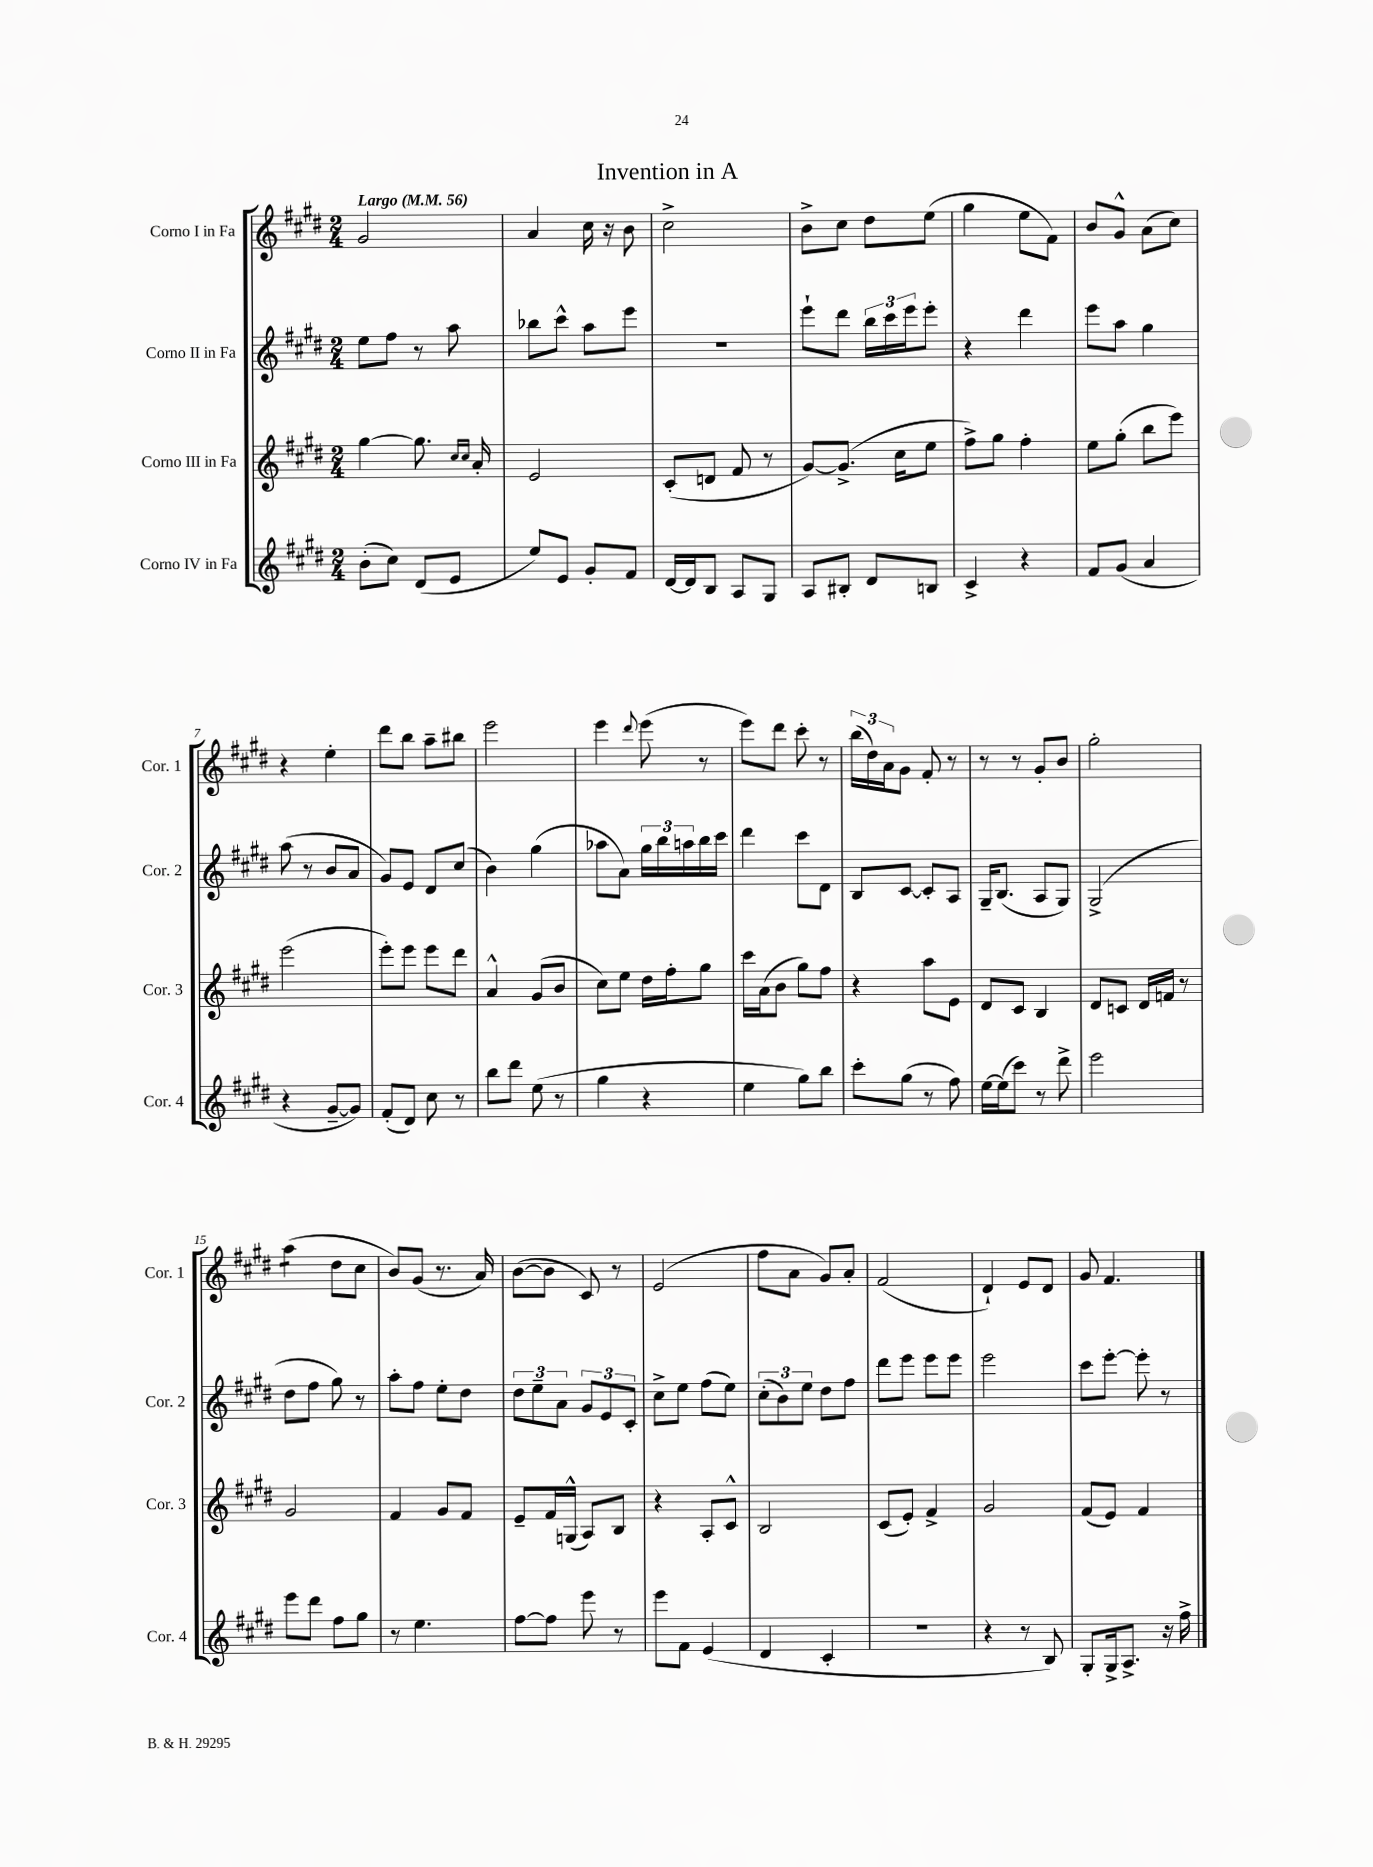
\header { title = "Invention in A" }
<<
\new StaffGroup <<
\new Staff = "s0" \with { instrumentName = "Corno I in Fa" shortInstrumentName = "Cor. 1" } {
    \clef treble \key e \major \numericTimeSignature \time 2/4 \tempo "Largo" 4 = 56
    gis'2 |
    a'4 cis''16 r16 b'8 |
    cis''2-> |
    b'8-> cis''8 dis''8 e''8( |
    gis''4 e''8 fis'8) |
    b'8 gis'8-^ a'8( cis''8) |
    r4 e''4-. |
    dis'''8 b''8 a''8-- bis''8 |
    e'''2 |
    e'''4 \appoggiatura { dis'''8 } e'''8( r8 |
    e'''8) dis'''8 cis'''8-. r8 |
    \tuplet 3/2 { b''16( dis''16) a'16 } gis'8 fis'8-. r8 |
    r8 r8 gis'8-. b'8 |
    gis''2-. |
    a''4:8( dis''8 cis''8 |
    b'8) gis'8( r8. a'16) |
    b'8~( b'8 cis'8) r8 |
    e'2( |
    fis''8 a'8 gis'8) a'8-. |
    fis'2( |
    dis'4-!) e'8 dis'8 |
    gis'8 fis'4. \bar "|." |
}
\new Staff = "s1" \with { instrumentName = "Corno II in Fa" shortInstrumentName = "Cor. 2" } {
    \clef treble \key e \major \numericTimeSignature \time 2/4
    e''8 fis''8 r8 a''8 |
    bes''8 cis'''8-^ a''8 e'''8 |
    r2 |
    e'''8-! dis'''8 \tuplet 3/2 { b''16 cis'''16 e'''16 } e'''8-. |
    r4 dis'''4 |
    e'''8 a''8 gis''4 |
    a''8( r8 b'8 a'8 |
    gis'8) e'8 dis'8 cis''8( |
    b'4) gis''4( |
    aes''8 a'8) \tuplet 3/2 { gis''16 b''16 a''16 } b''16 cis'''16 |
    dis'''4 cis'''8 dis'8 |
    b8 cis'8~ cis'8-. a8 |
    gis16-- b8.( a8 gis8) |
    gis2->( |
    dis''8 fis''8 gis''8) r8 |
    a''8-. fis''8 e''8-. dis''8 |
    \tuplet 3/2 { dis''8 e''8-- a'8 } \tuplet 3/2 { gis'8 e'8 cis'8-. } |
    cis''8-> e''8 fis''8( e''8) |
    \tuplet 3/2 { cis''8-.( b'8) e''8 } dis''8 fis''8 |
    dis'''8 e'''8 e'''8 e'''8 |
    e'''2 |
    cis'''8 e'''8~-. e'''8-. r8 \bar "|." |
}
\new Staff = "s2" \with { instrumentName = "Corno III in Fa" shortInstrumentName = "Cor. 3" } {
    \clef treble \key e \major \numericTimeSignature \time 2/4
    gis''4~ gis''8. \grace { cis''16 cis''16 } a'16-. |
    e'2 |
    cis'8-.( d'8 fis'8 r8 |
    gis'8~) gis'8.->( cis''16 e''8 |
    fis''8->) gis''8 fis''4-. |
    e''8 gis''8-.( b''8 e'''8) |
    e'''2( |
    e'''8-.) e'''8 e'''8 dis'''8 |
    a'4-^ gis'8( b'8 |
    cis''8) e''8 dis''16 fis''16-. gis''8 |
    cis'''16 a'16( b'8 gis''8) fis''8 |
    r4 a''8 e'8 |
    dis'8 cis'8 b4 |
    dis'8 c'8 dis'16 f'16 r8 |
    gis'2 |
    fis'4 gis'8 fis'8 |
    e'8-- fis'16 g16-^( a8) b8 |
    r4 a8-. cis'8-^ |
    b2 |
    cis'8( e'8-.) fis'4-> |
    gis'2 |
    fis'8( e'8) fis'4 \bar "|." |
}
\new Staff = "s3" \with { instrumentName = "Corno IV in Fa" shortInstrumentName = "Cor. 4" } {
    \clef treble \key e \major \numericTimeSignature \time 2/4
    b'8-.( cis''8) dis'8( e'8 |
    e''8) e'8 gis'8-. fis'8 |
    dis'16~ dis'16 b8 a8 gis8 |
    a8 bis8-. dis'8 b8 |
    cis'4-> r4 |
    fis'8 gis'8( a'4 |
    r4 gis'8~-- gis'8) |
    fis'8-.( dis'8) cis''8 r8 |
    b''8 dis'''8 e''8( r8 |
    gis''4 r4 |
    e''4 gis''8) b''8 |
    cis'''8-. gis''8( r8 fis''8) |
    e''16~ e''16( cis'''8) r8 dis'''8-> |
    e'''2 |
    e'''8 dis'''8 fis''8 gis''8 |
    r8 e''4. |
    fis''8~ fis''8 e'''8 r8 |
    e'''8 fis'8 e'4( |
    dis'4 cis'4-. |
    R2 |
    r4 r8 b8) |
    gis8-. gis16-> a8.-> r16 fis''16-> \bar "|." |
}
>>
>>
